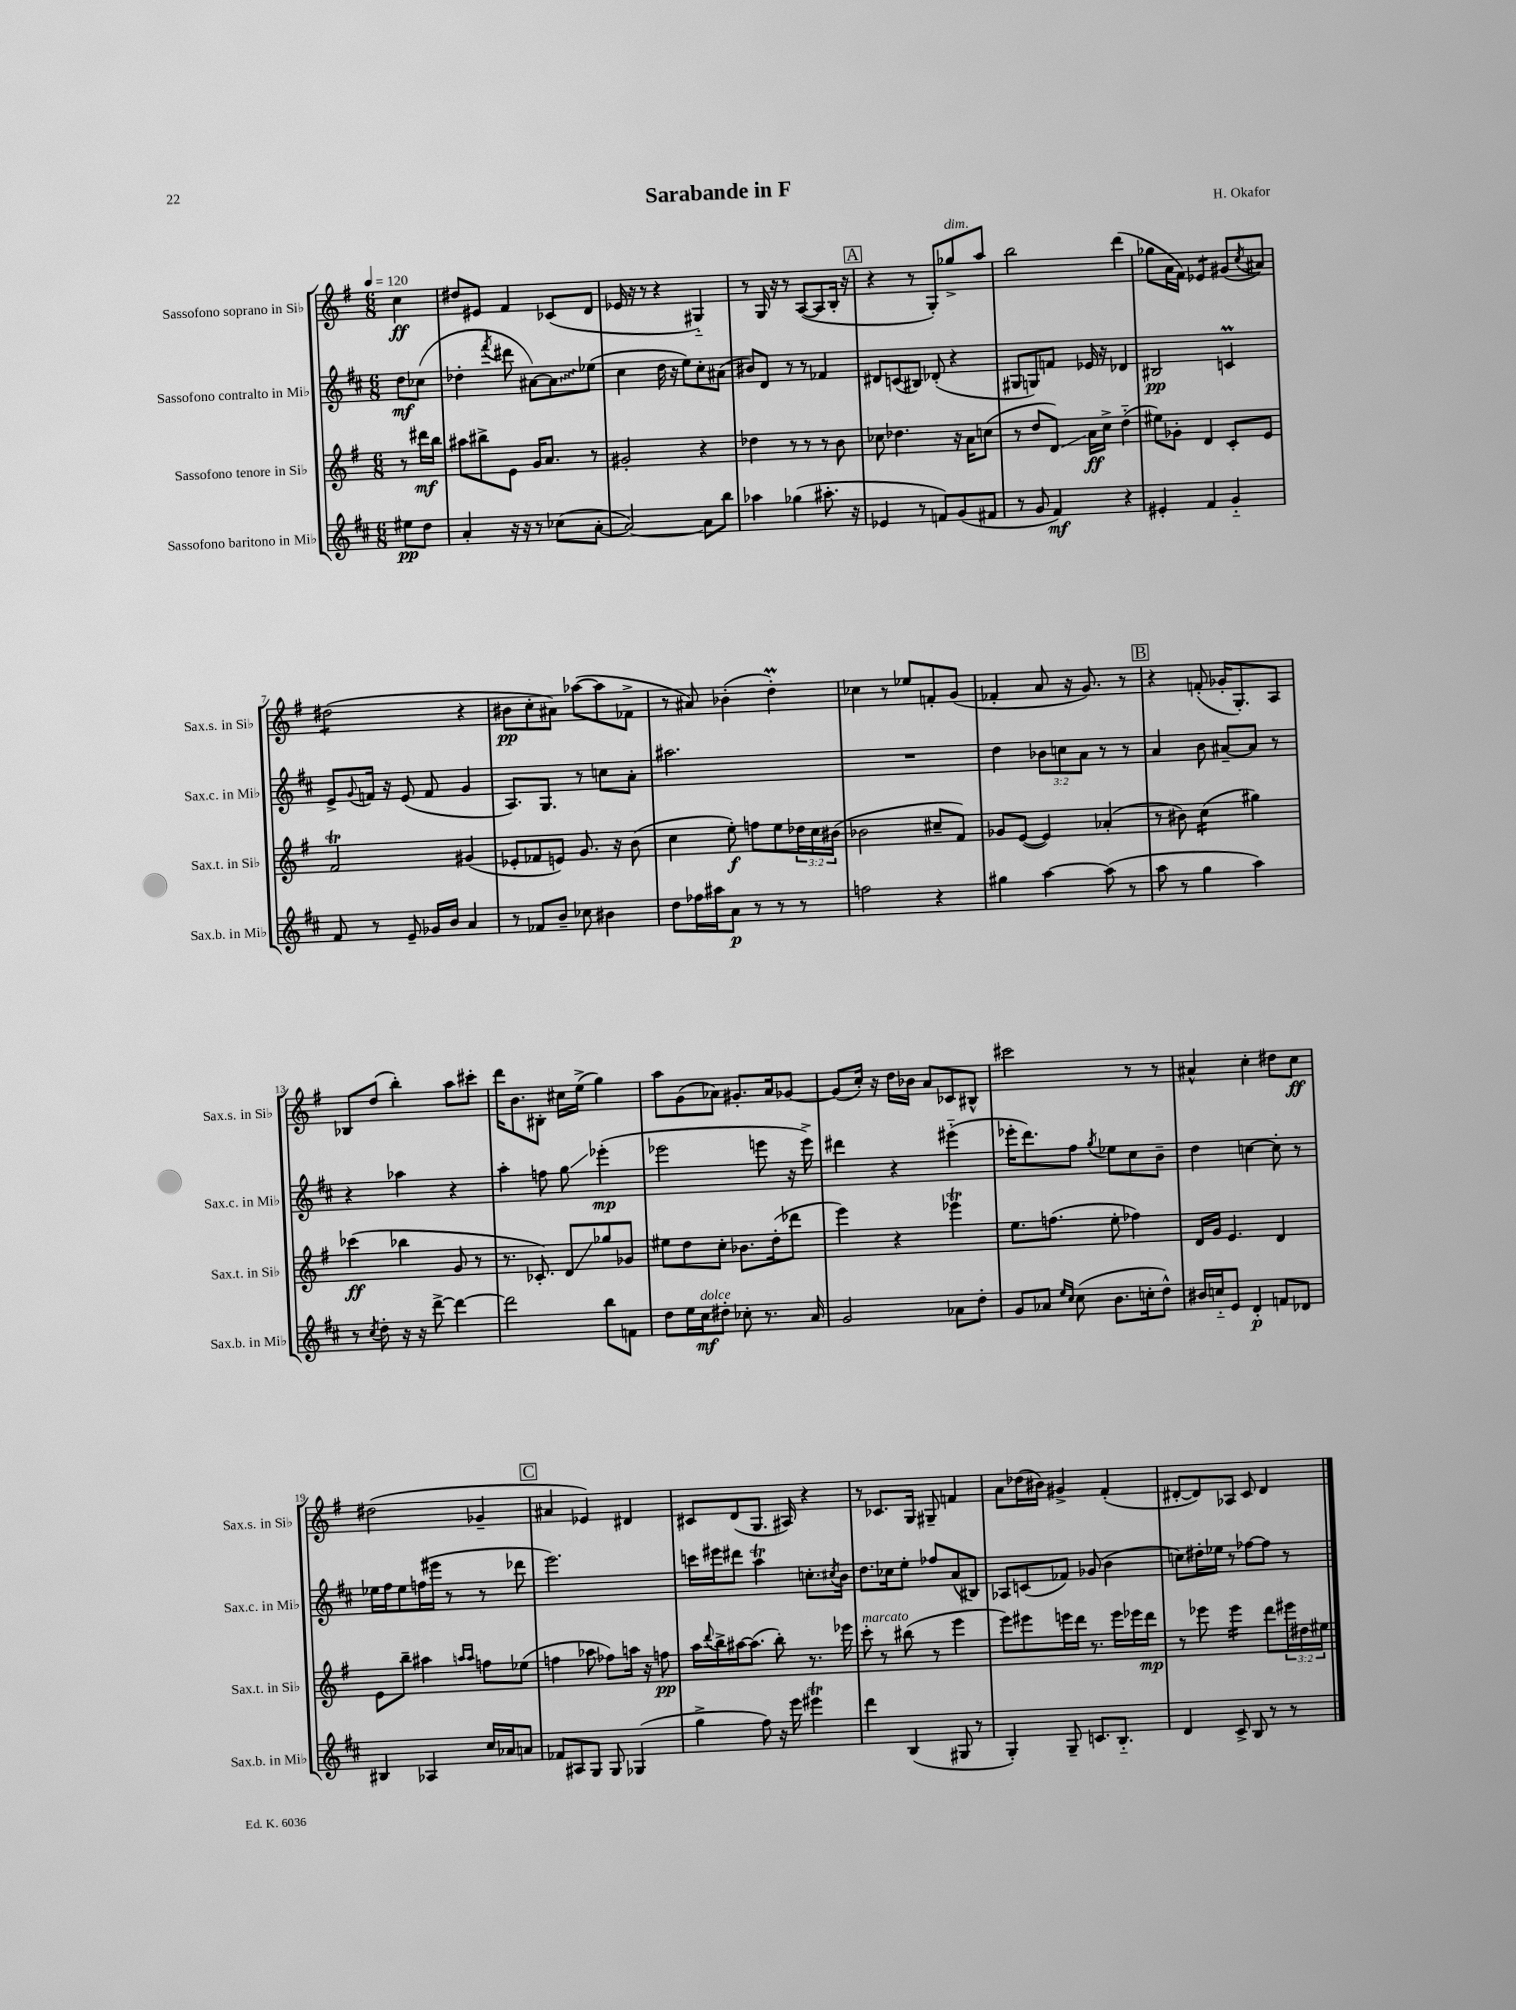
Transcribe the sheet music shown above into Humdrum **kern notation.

**kern	**kern	**kern	**kern
*staff4	*staff3	*staff2	*staff1
*clefG2	*clefG2	*clefG2	*clefG2
*k[f#c#]	*k[f#]	*k[f#c#]	*k[f#]
*M6/8	*M6/8	*M6/8	*M6/8
*MM120	*MM120	*MM120	*MM120
8ee#	8r	8dd	4cc
8dd	16ddd#	(8cc-	.
.	16bb	.	.
=	=	=	=
4a'	8aa#	4dd-'	8dd#
.	8bb#^	.	8e#
.	.	8qfff#	.
16r	8e	8ddd#	4f#
16r	.	.	.
8r	16g	[8a#)	.
.	8.a	.	.
(8cc-	.	8a#]	(8c-
[8a'	8r	(8ee-	8d
=	=	=	=
2a_)	2g#'	4cc#	16e-
.	.	.	16r
.	.	.	8r
.	.	16dd	4r
.	.	16r	.
.	.	8ee)	.
8a]	4r	8cc#'	4G#'~)
8bb	.	(8a#	.
=	=	=	=
4aa-	4dd-	8b#)	8r
.	.	8d	16G
.	.	.	16r
(4gg-	8r	8r	8r
.	8r	8r	([8A
8.aa#'	8r	4f-	8A]
.	8b	.	16B'
16r	.	.	16r
=	=	=	=
4e-	8cc-	8d#	4r
.	4.dd-	(8c	.
8r	.	8B#)	8r
8f)	.	(8d-'	8G')
(8g	16r	4r	8gg-^
.	16a	.	.
8f#	(8cc	.	8aa
=	=	=	=
8r	8r	8G#	2bb
8g	8dd	8G)	.
4f#)	8d)	8f	.
.	16a	16e-	.
.	16cc^	16r	.
4r	(4dd'~	4d-	(4ddd
=	=	=	=
4e#'	8ee#)	2B#	8gg-
.	8g-'	.	16a
.	.	.	16f#)
4f#	4d	.	4e-
4g'~	8c'	4c	(8g#
.	.	.	8qcc
.	8e	.	8a#)
=	=	=	=
8f#	2f#	8e^	(2dd#
.	.	8qqg	.
8r	.	16f	.
.	.	16r	.
8e~	.	(8e	.
16g-	.	8f	.
16b	.	.	.
4a	(4g#	4g	4r
=	=	=	=
8r	8e-'	8.A)	8b#
8f-	8f-	.	8cc'
.	.	8.G	.
8b~	8e)	.	8a#)
8cc-	8.g	8r	([8aa-
4b#	.	8cc	8aa-]
.	16r	.	.
.	(8b	8a'	8f-^
=	=	=	=
8dd	4cc	2.aa#	8r
16ff-	.	.	8a#)
16aa#	.	.	.
8a	8ee')	.	(4b-'
8r	8ff	.	.
8r	8ee	.	4dd')
8r	24dd-	.	.
.	24cc	.	.
.	(24b#	.	.
=	=	=	=
2ff	2b-	2.r	4cc-
.	.	.	8r
.	.	.	8ee-
4r	8cc#~	.	8f'
.	8f#)	.	(8g
=	=	=	=
4gg#	8g-	4dd	4f-'
.	([8e	.	.
[4aa	4e])	12b-	8a
.	.	12cc	.
.	.	.	16r
.	.	12a	.
.	.	.	8.g)
(8aa]	(4a-'	8r	.
8r	.	8r	8r
=	=	=	=
8aa	8r	4a	4r
8r	8b#)	.	.
4gg	(4cc	8b	(8f'
.	.	[8a#~	16g-'
.	.	.	8.G')
4aa)	4gg#)	8a#]	.
.	.	8r	8A
=	=	=	=
8r	(4ccc-	4r	8B-
8qcc#	.	.	.
8dd'	.	.	(8dd
16r	4bb-	4aa-	4bb')
16r	.	.	.
[8ddd^	.	.	.
4ddd_	8g	4r	8aa
.	8r	.	8ccc#'
=	=	=	=
2ddd]	8.r	4aa'	16ddd
.	.	.	8.b
.	8.c-')	.	.
.	.	8ff	8B#'
.	8d	8gg	16cc#
.	.	.	(16ee^
8bb	8gg-	(4eee-'	4gg)
8f	8g-	.	.
=	=	=	=
8dd	8ee#	2eee-	8aa
16ee	8dd	.	(8g
16cc#	.	.	.
8dd#'	8cc'	.	8a-)
8cc-'	8.b-	.	8.g#'
8.r	.	8eee	.
.	(16dd'	.	16a-
.	8ddd-	16r	[8g-
16a	.	16eee^)	.
=	=	=	=
2g	4eee)	4ddd#	(8g-]
.	.	.	16cc')
.	.	.	16r
.	4r	4r	16dd
.	.	.	16b-
.	.	.	8a
8a-	4eee-	(4eee#'~	8c-
8dd'	.	.	8B#^^
=	=	=	=
8g	8.ee	16eee-'	2ccc#
.	.	8.ddd)	.
8a-	.	.	.
.	(8.ff	.	.
16qqee	.	.	.
16qqcc#	.	.	.
(8cc#	.	8ff#	.
.	.	8qgg	.
8.b	8ee'	8ee-	.
.	4ff-)	8cc#	8r
16cc'	.	.	.
8dd^^)	.	8b~	8r
=	=	=	=
16b#	16d	4dd	4a#^^
16cc'~	16g	.	.
8e	4.e	.	.
4d'	.	[4cc	4cc'
8f	4d	8cc']	8dd#
8d-	.	8r	8cc
=	=	=	=
4B#	8e	16ee-	(2dd#
.	.	16ff#	.
.	8bb~	8ee-	.
4A-	4aa#	(16ff	.
.	.	16eee#	.
.	.	8r	.
.	16qqaa	.	.
.	16qqaa	.	.
16cc#	8ff	8r	4g-~
16a-	.	.	.
8a	(8ee-	8ddd-	.
=	=	=	=
8f-	4ff	2.eee)	4a#
8A#	.	.	.
8G	8aa-	.	4e-)
8G	8ff-)	.	.
(4G-	16aa	.	4d#
.	16r	.	.
.	8ff	.	.
=	=	=	=
4gg^	16aa	16ccc	8c#
.	8qqddd	.	.
.	16bb^	16eee#	.
.	[16aa#	8ddd#	(8d
.	(8.aa#]	.	.
8ff#)	.	4aa	8.G
16r	8bb')	.	.
16eee	.	.	16A#)
4eee#	8.r	8.cc'	4r
.	.	8qcc#	.
.	16eee-	16b	.
=	=	=	=
4ddd	8ccc'	8.dd	8r
.	8r	.	8.c-
.	.	16cc-	.
(4B	(8bb#	8ee'	.
.	.	.	16G
.	8r	8ff-	8G#~
8G#	4eee	(8a	4f
8r	.	8B#)	.
=	=	=	=
4G')	8eee)	8A-	8a
.	8eee#	(8c	(16dd-
.	.	.	16b#)
8G~	16eee	8f-)	4g#^
.	16ddd	.	.
8.c	8.r	(8g-	.
.	.	4b	(4f#'
8.B'~	16eee	.	.
.	16eee-	.	.
.	16ddd	.	.
=	=	=	=
4d	8r	8cc)	[8d#'
.	8eee-	16dd#'	8d#])
.	.	16ee-	.
8c#^	4eee-	8r	8A-
8B	.	[8ff-	8c
8r	8ddd	8ff-]	4d#
8r	24eee#	8r	.
.	24dd#	.	.
.	24ee#	.	.
==	==	==	==
*-	*-	*-	*-
